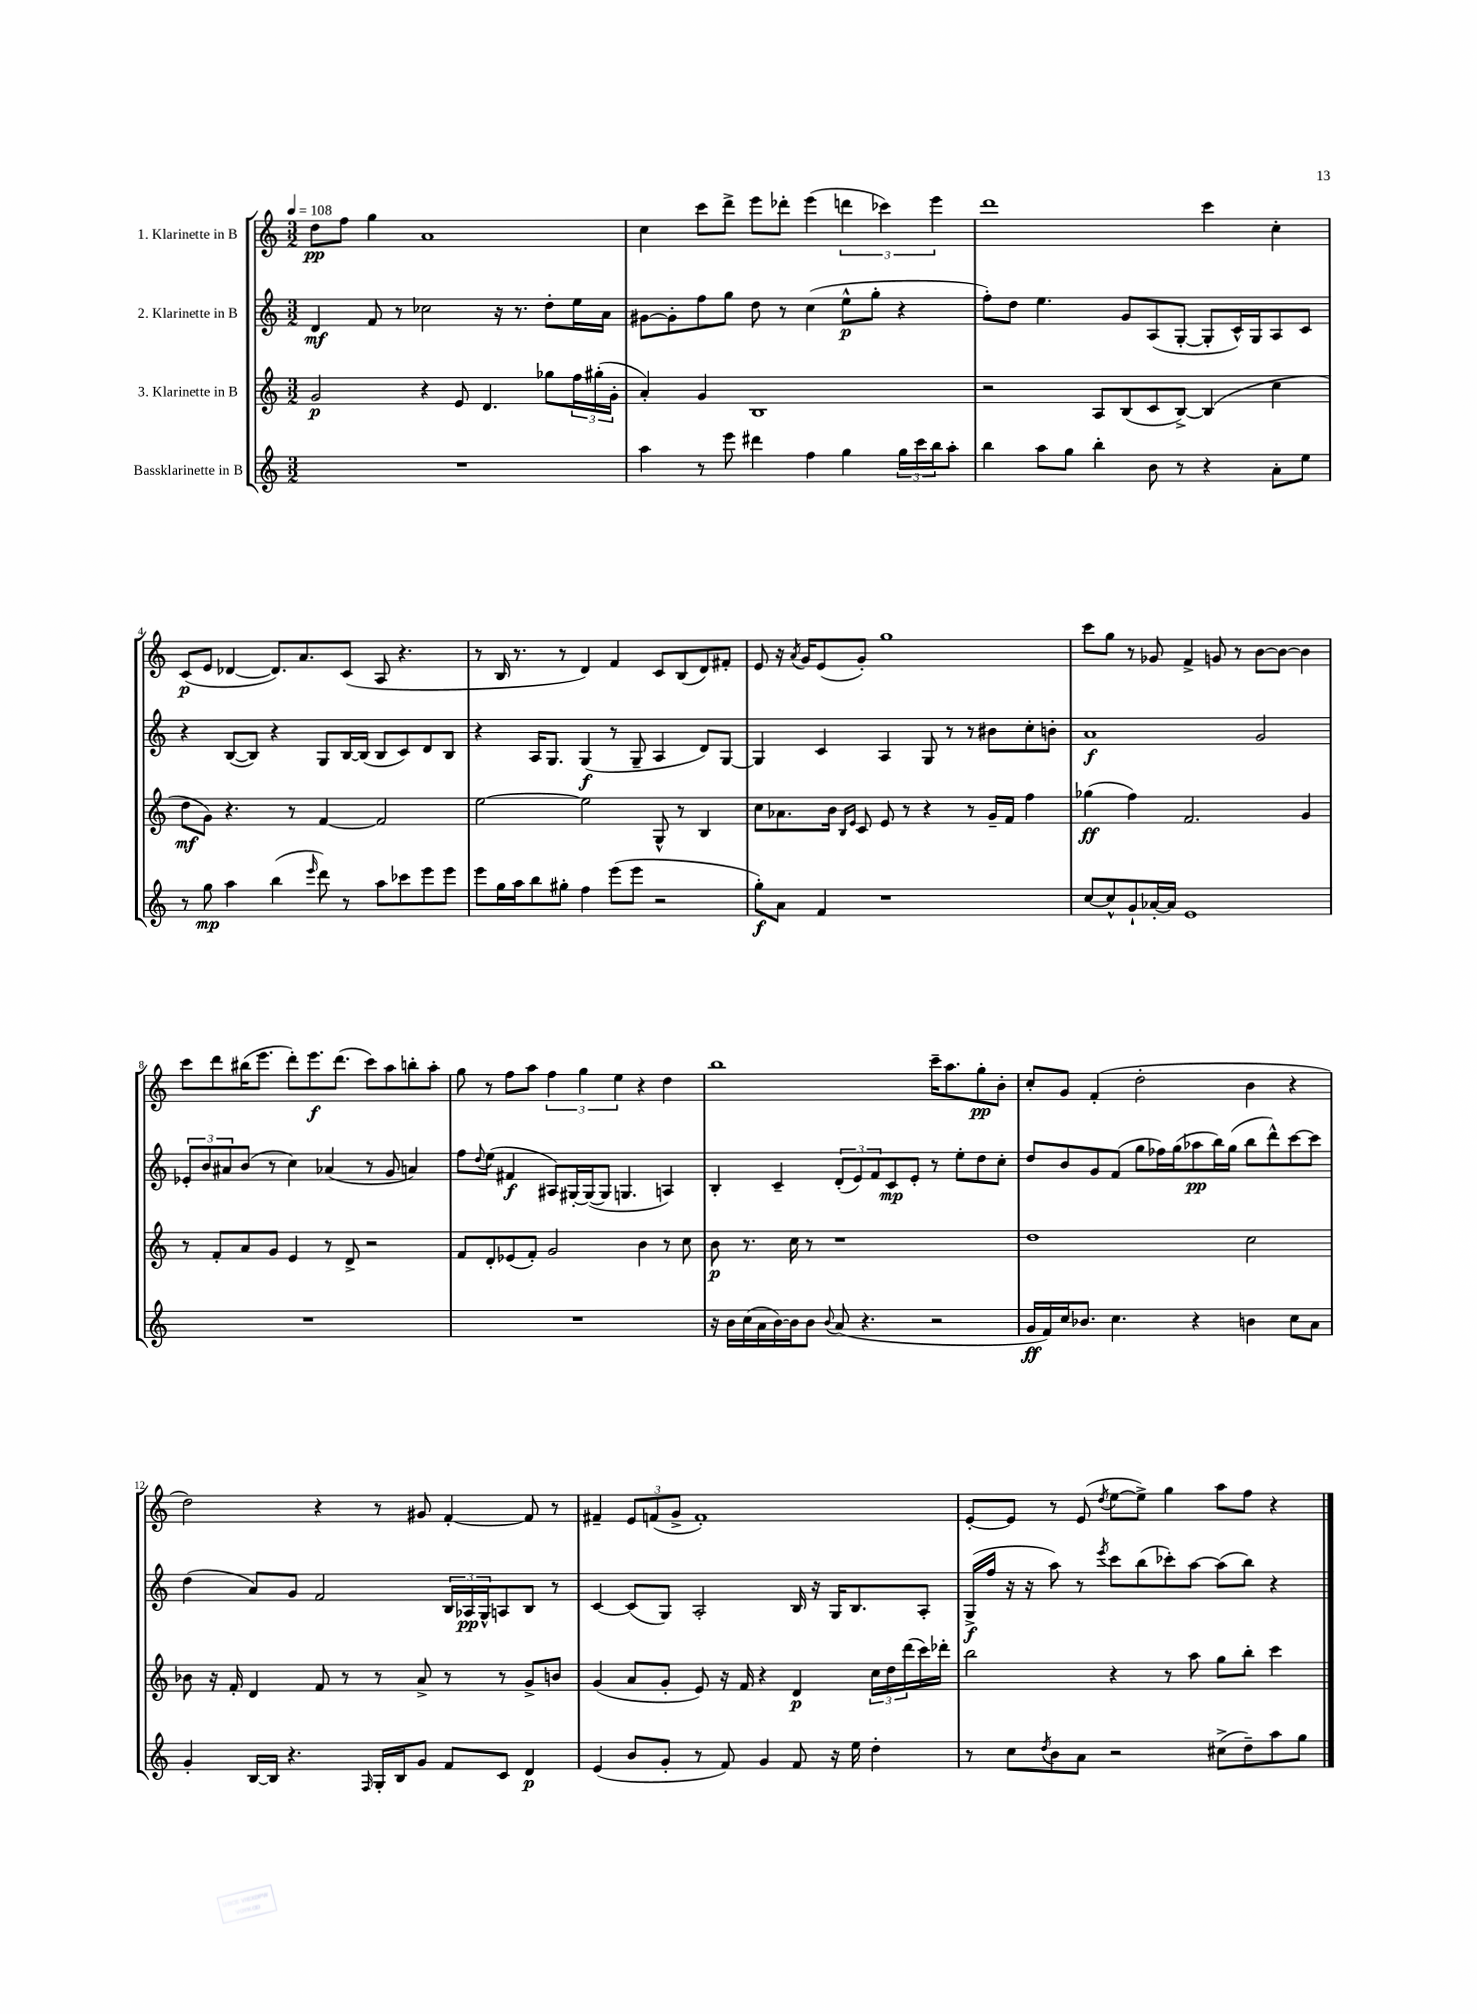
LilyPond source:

<<
\new StaffGroup <<
\new Staff = "s0" \with { instrumentName = "1. Klarinette in B" } {
    \clef treble \key c \major \numericTimeSignature \time 3/2 \tempo 4 = 108
    d''8\pp f''8 g''4 a'1 |
    c''4 c'''8 d'''8-> e'''8 des'''8-. e'''4( \tuplet 3/2 { d'''4 ces'''4) e'''4 } |
    d'''1 c'''4 c''4-. |
    c'8\p( e'8 des'4~ des'8.) a'8. c'8( a8 r4. |
    r8 b16 r8. r8 d'4) f'4 c'8 b8( d'8) fis'8-. |
    e'8 r16 \acciaccatura { a'8 } g'16 e'8( g'8-.) g''1 |
    c'''8 g''8 r8 ges'8 f'4-> g'8 r8 b'8~ b'8~ b'4 |
    c'''8 d'''8 bis''16( e'''8. d'''8-.) e'''8.\f d'''8.( c'''8) a''8 b''8-. a''8-. |
    g''8 r8 f''8 a''8 \tuplet 3/2 { f''4 g''4 e''4 } r4 d''4 |
    b''1 c'''16-- a''8. g''8-.\pp b'8-. |
    c''8-. g'8 f'4-.( d''2-. b'4 r4 |
    d''2) r4 r8 gis'8 f'4~-. f'8 r8 |
    fis'4-- \tuplet 3/2 { e'8 f'8( g'8-> } f'1-.) |
    e'8~-. e'8 r8 e'8( \acciaccatura { d''8 } e''8~ e''8->) g''4 a''8 f''8 r4 \bar "|." |
}
\new Staff = "s1" \with { instrumentName = "2. Klarinette in B" } {
    \clef treble \key c \major \numericTimeSignature \time 3/2
    d'4\mf f'8 r8 ces''2 r16 r8. d''8-. e''16 a'16 |
    gis'8~ gis'8-. f''8 g''8 d''8 r8 c''4( e''8-^\p g''8-. r4 |
    f''8-.) d''8 e''4. g'8 a8( g8~-. g8-. c'16-^) g16 a8 c'8 |
    r4 b8~( b8) r4 g8 b16~ b16( b8 c'8) d'8 b8 |
    r4 a16 g8. g4\f( r8 g8-- a4 d'8) g8~ |
    g4 c'4 a4 g8 r8 r8 bis'8 c''8-. b'8-. |
    a'1\f g'2 |
    \tuplet 3/2 { ees'8-. b'8 ais'8 } b'8( r8 c''4) aes'4( r8 g'8 a'4) |
    f''8 \appoggiatura { d''8 } e''8( fis'4\f ais8) gis16~-. gis16~( gis8 g4. a4) |
    b4-. c'4-- \tuplet 3/2 { d'8-.( e'8) f'8 } c'8\mp e'8-. r8 e''8-. d''8 c''8-. |
    d''8 b'8 g'8 f'8( g''8 fes''16) g''16( aes''8\pp b''16) g''16( b''8 d'''8-^) c'''8~ c'''8 |
    d''4( a'8) g'8 f'2 \tuplet 3/2 { b16 aes16\pp g16-^ } a8 b8 r8 |
    c'4~ c'8( g8) a2-. b16 r16 g16 b8. a8-. |
    g16->\f( f''16 r16 r16 a''8) r8 \acciaccatura { e'''8 } c'''8 b''8( ces'''8-.) a''8~ a''8( b''8) r4 \bar "|." |
}
\new Staff = "s2" \with { instrumentName = "3. Klarinette in B" } {
    \clef treble \key c \major \numericTimeSignature \time 3/2
    g'2\p r4 e'8 d'4. ges''8 \tuplet 3/2 { f''16 gis''16-.( g'16-. } |
    a'4-.) g'4 b1 |
    r2 a8 b8( c'8 b8~->) b4( c''4 |
    d''8\mf g'8) r4. r8 f'4~ f'2 |
    e''2~ e''2 g8-^ r8 b4 |
    c''8 aes'8. b'16 \grace { b16 e'16 } c'8 e'8 r8 r4 r8 g'16-- f'16 f''4 |
    ges''4\ff( f''4) f'2. g'4 |
    r8 f'8-. a'8 g'8 e'4 r8 d'8-> r2 |
    f'8 d'8-. ees'8( f'8-.) g'2 b'4 r8 c''8 |
    b'8\p r8. c''16 r8 r1 |
    d''1 c''2 |
    bes'8 r16 f'16-. d'4 f'8 r8 r8 a'8-> r8 r8 g'8-> b'8 |
    g'4( a'8 g'8-. e'8) r16 f'16 r4 d'4\p \tuplet 3/2 { c''16 d''16 d'''16( } c'''16) des'''16-. |
    b''2 r4 r8 a''8 g''8 b''8-. c'''4 \bar "|." |
}
\new Staff = "s3" \with { instrumentName = "Bassklarinette in B" } {
    \clef treble \key c \major \numericTimeSignature \time 3/2
    R1. |
    a''4 r8 e'''8 dis'''4 f''4 g''4 \tuplet 3/2 { g''16 c'''16 b''16 } a''8-. |
    b''4 a''8 g''8 b''4-. b'8 r8 r4 a'8-. e''8 |
    r8 g''8\mp a''4 b''4( \grace { e'''16 } d'''8) r8 a''8 ces'''8 e'''8 e'''8 |
    e'''8 g''16 a''16 b''8 gis''8-. f''4 e'''8( e'''8 r2 |
    g''8-.\f) a'8 f'4 r1 |
    c''8~ c''8-^ g'8-! aes'16~-. aes'16 e'1 |
    R1. |
    R1. |
    r16 b'16 c''16( a'16 b'16~) b'16 b'8 \appoggiatura { b'8 } a'8( r4. r2 |
    g'16\ff f'16) c''16 bes'8. c''4. r4 b'4 c''8 a'8 |
    g'4-. b16~ b16 r4. \grace { f16 } g16-. b16 g'8 f'8 c'8 d'4\p |
    e'4( b'8 g'8-. r8 f'8) g'4 f'8 r16 e''16 d''4-. |
    r8 c''8 \acciaccatura { d''8 } b'8 a'8 r2 cis''8->( d''8--) a''8 g''8 \bar "|." |
}
>>
>>
